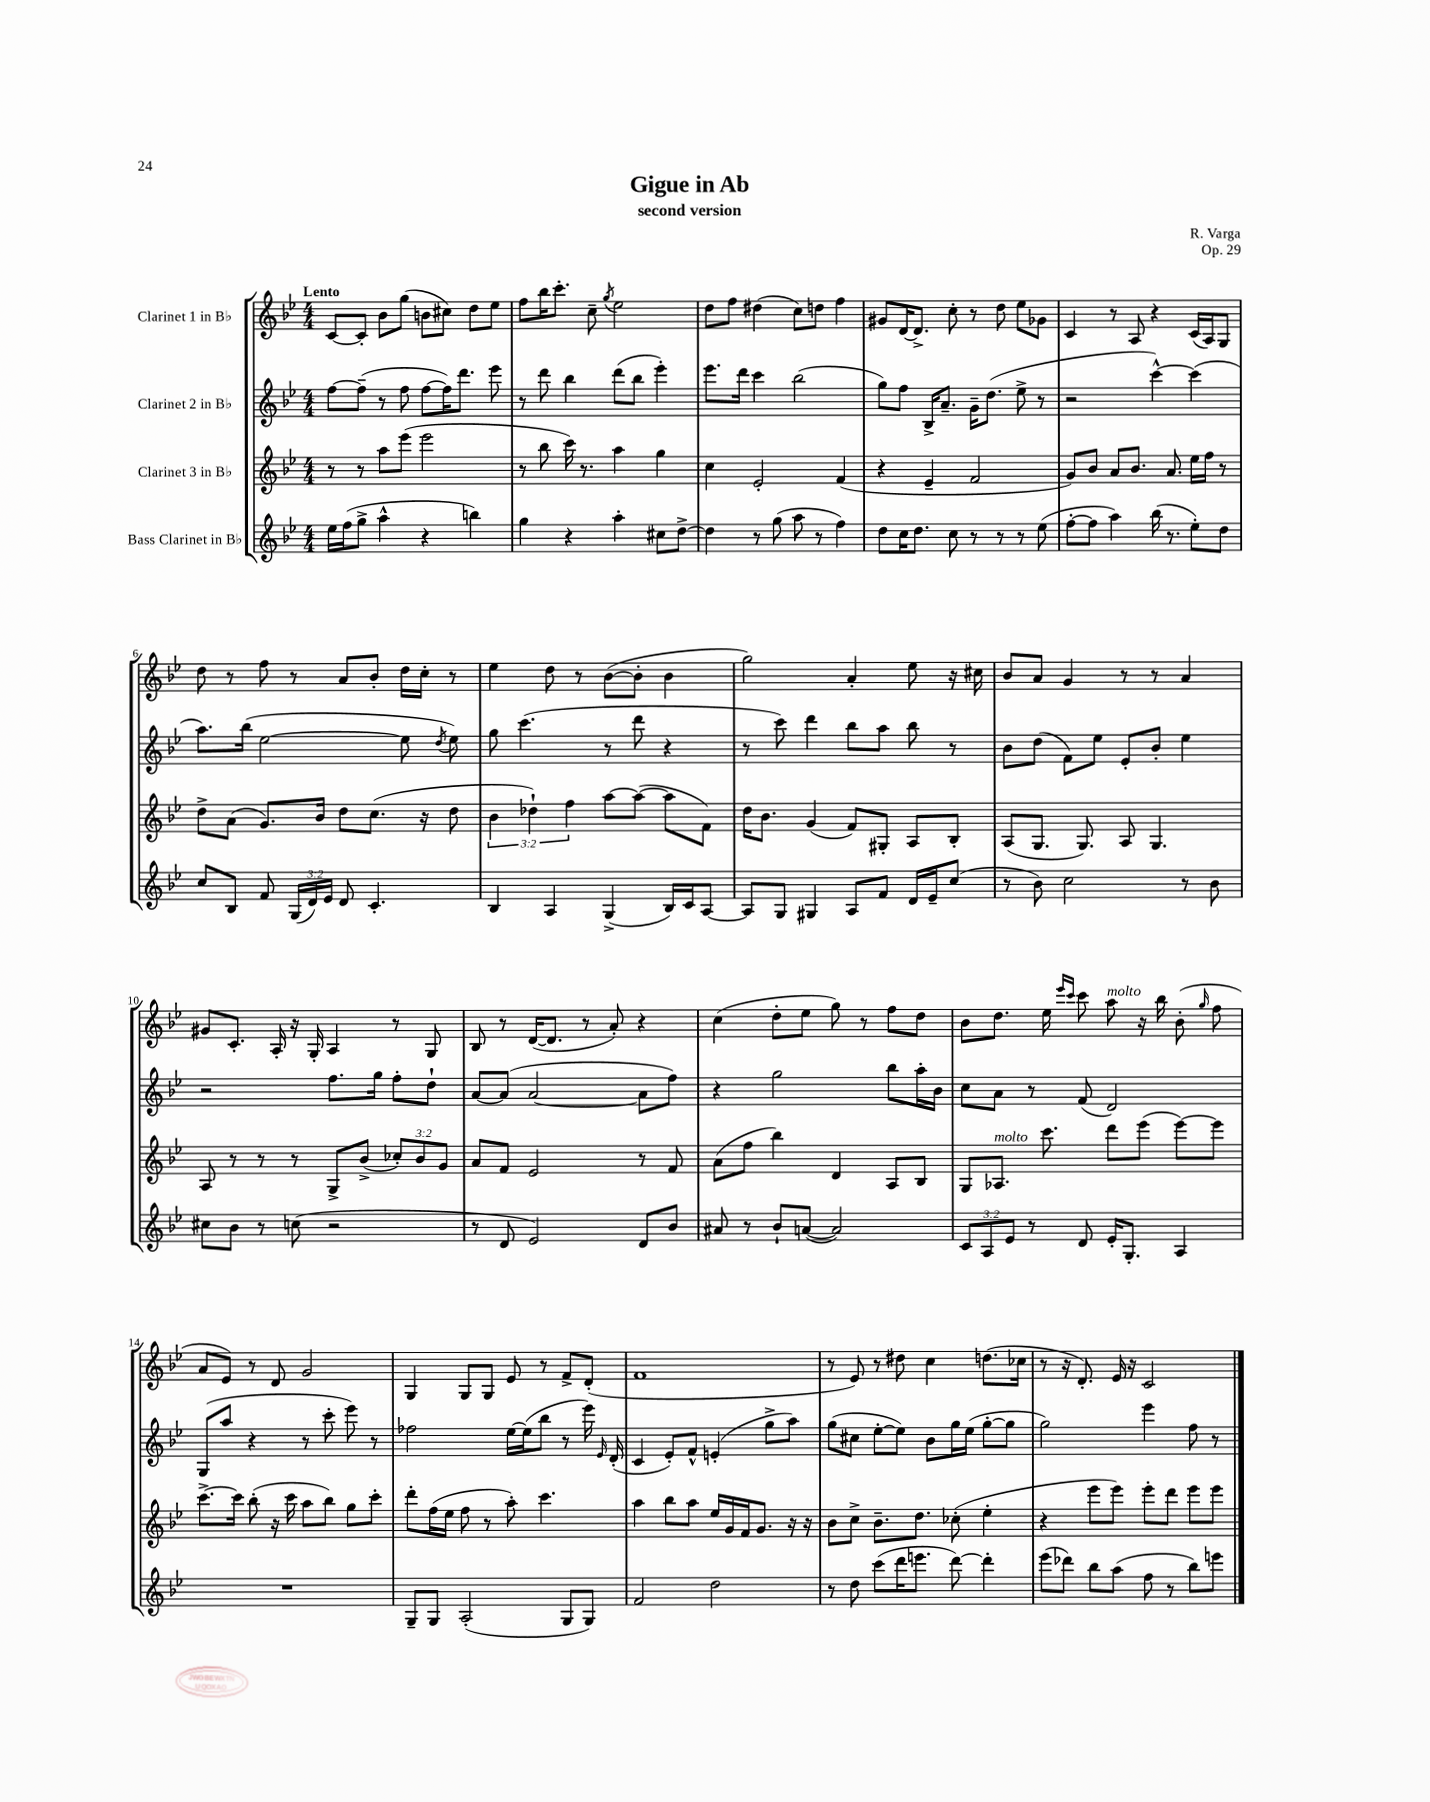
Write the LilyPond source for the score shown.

\header { title = "Gigue in Ab" composer = "R. Varga" subtitle = "second version" opus = "Op. 29" }
<<
\new StaffGroup <<
\new Staff = "s0" \with { instrumentName = "Clarinet 1 in Bb" } {
    \clef treble \key bes \major \numericTimeSignature \time 4/4 \tempo "Lento"
    \autoBeamOff c'8[~ c'8]-. bes'8[ g''8]( b'8[ cis''8]) d''8[ ees''8] |
    f''8[ bes''16 c'''8.]-. c''8-- \acciaccatura { g''8 } ees''2 |
    d''8[ f''8] dis''4( c''8[) d''8] f''4 |
    gis'8[ d'16~ d'8.]-> c''8-. r8 d''8 ees''8[ ges'8] |
    c'4 r8 a8 r4 c'16[( a16) g8] |
    d''8 r8 f''8 r8 a'8[ bes'8]-. d''16[ c''16]-. r8 |
    ees''4 d''8 r8 bes'8[~( bes'8]-. bes'4 |
    g''2) a'4-. ees''8 r16 cis''16 |
    bes'8[ a'8] g'4 r8 r8 a'4 |
    gis'8[ c'8.]-. a16-. r16 g16-. a4 r8 g8 |
    bes8 r8 d'16[~( d'8.] r8 a'8-.) r4 |
    c''4( d''8[-. ees''8] g''8) r8 f''8[ d''8] |
    bes'8[ d''8.] ees''16 \grace { ees'''16[ c'''16] } c'''8 a''8^\markup { \italic "molto" } r16 bes''16 bes'8-.( \grace { g''16 } f''8 |
    a'8[ ees'8]) r8 d'8 g'2 |
    g4 g8[ g8] ees'8 r8 f'8[-> d'8]-.( |
    f'1 |
    r8 ees'8) r8 dis''8 c''4 d''8.[( ces''16] |
    r8 r16 d'8.-.) ees'16 r16 c'2 \bar "|." |
}
\new Staff = "s1" \with { instrumentName = "Clarinet 2 in Bb" } {
    \clef treble \key bes \major \numericTimeSignature \time 4/4
    \autoBeamOff f''8[~ f''8]--( r8 f''8 f''8[~ f''16) d'''8.] ees'''8 |
    r8 d'''8 bes''4 d'''8[( bes''8] ees'''4-.) |
    ees'''8.[ d'''16] c'''4 bes''2( |
    g''8[) f''8] bes16[-> a'8.]-- g'16[-- d''8.]( ees''8-> r8 |
    r2 c'''4~-^) c'''4( |
    a''8.[) bes''16]( ees''2~ ees''8 \acciaccatura { d''8 } ees''8) |
    g''8 c'''4.( r8 d'''8 r4 |
    r8 c'''8) d'''4 bes''8[ a''8] bes''8 r8 |
    bes'8[ d''8]( f'8[) ees''8] ees'8[-. bes'8]-. ees''4 |
    r2 f''8.[ g''16] f''8[-. d''8]-! |
    a'8[~ a'8]( a'2~ a'8[ f''8]) |
    r4 g''2 bes''8[ a''16-. bes'16] |
    c''8[ a'8] r8 f'8( d'2) |
    g8[( a''8] r4 r8 c'''8-. ees'''8) r8 |
    fes''2 ees''16[~ ees''16( bes''8] r8 ees'''16) \grace { ees'16 } d'16-.( |
    c'4 ees'8[-.) f'8]-^ e'4-.( g''8[-> a''8]) |
    g''8[( cis''8] ees''8[~-. ees''8]) bes'8[ g''16 ees''16]( g''8[~-. g''8] |
    g''2) ees'''4 f''8 r8 \bar "|." |
}
\new Staff = "s2" \with { instrumentName = "Clarinet 3 in Bb" } {
    \clef treble \key bes \major \numericTimeSignature \time 4/4 \override Staff.TupletNumber.text = #tuplet-number::calc-fraction-text
    \autoBeamOff r8 r8 a''8[ ees'''8]( ees'''2 |
    r8 bes''8 c'''16) r8. a''4 g''4 |
    c''4 ees'2-. f'4( |
    r4 ees'4-- f'2 |
    g'8[) bes'8] a'8[ bes'8.] a'8. ees''16[ f''16] r8 |
    d''8[-> a'8]( g'8.[) bes'16] d''8[ c''8.]( r16 d''8 |
    \tuplet 3/2 { bes'4 des''4-!) f''4 } a''8[~ a''8]~( a''8[ f'8]) |
    d''16[ bes'8.] g'4( f'8[) gis8]-. a8[ bes8]-. |
    a8[( g8.] g8.) a8 g4. |
    a8 r8 r8 r8 g8[-> bes'8]->( \tuplet 3/2 { ces''8[-.) bes'8 g'8] } |
    a'8[ f'8] ees'2 r8 f'8 |
    a'8[( f''8] bes''4) d'4 a8[ bes8] |
    g8[ aes8.]^\markup { \italic "molto" } c'''8. d'''8[ ees'''8]( ees'''8[~) ees'''8] |
    c'''8.[~-> c'''16] bes''8-.( r16 c'''16 a''8[ bes''8]) g''8[ c'''8]-. |
    d'''8[-. f''16( ees''16] f''8 r8 a''8-.) c'''4. |
    a''4 bes''8[ a''8] ees''16[ g'16 f'16 g'8.] r16 r16 |
    bes'8[ c''8]-> bes'8.[-- d''8.] ces''8-.( ees''4-. |
    r4 ees'''8[ ees'''8]) ees'''8[-. d'''8] ees'''8[ ees'''8] \bar "|." |
}
\new Staff = "s3" \with { instrumentName = "Bass Clarinet in Bb" } {
    \clef treble \key bes \major \numericTimeSignature \time 4/4 \override Staff.TupletNumber.text = #tuplet-number::calc-fraction-text
    \autoBeamOff ees''16[ f''16( g''8]-> a''4-^ r4 b''4) |
    g''4 r4 a''4-. cis''8[ d''8]~-> |
    d''4 r8 g''8( a''8 r8 f''4) |
    d''8[ c''16 d''8.] c''8 r8 r8 r8 ees''8( |
    f''8[~-. f''8] a''4) bes''16( r8. ees''8[-.) d''8] |
    c''8[ bes8] f'8 \tuplet 3/2 { g16[( d'16) ees'16] } d'8 c'4.-. |
    bes4 a4 g4->( bes16[) c'16 a8]~ |
    a8[ g8] gis4 a8[ f'8] d'16[ ees'16-- c''8]( |
    r8 bes'8) c''2 r8 bes'8 |
    cis''8[ bes'8] r8 c''8( r2 |
    r8 d'8 ees'2) d'8[ bes'8] |
    ais'8 r8 bes'8[-! a'8]~( a'2) |
    \tuplet 3/2 { c'8[ a8 ees'8] } r8 d'8 ees'16[-. g8.]-. a4 |
    R1 |
    g8[-- g8] a2-.( g8[ g8]) |
    f'2 d''2 |
    r8 d''8 c'''8[( d'''16 e'''8.] d'''8~) d'''4-. |
    ees'''8[( des'''8]) bes''8[ a''8]( f''8 r8 bes''8[) e'''8] \bar "|." |
}
>>
>>
